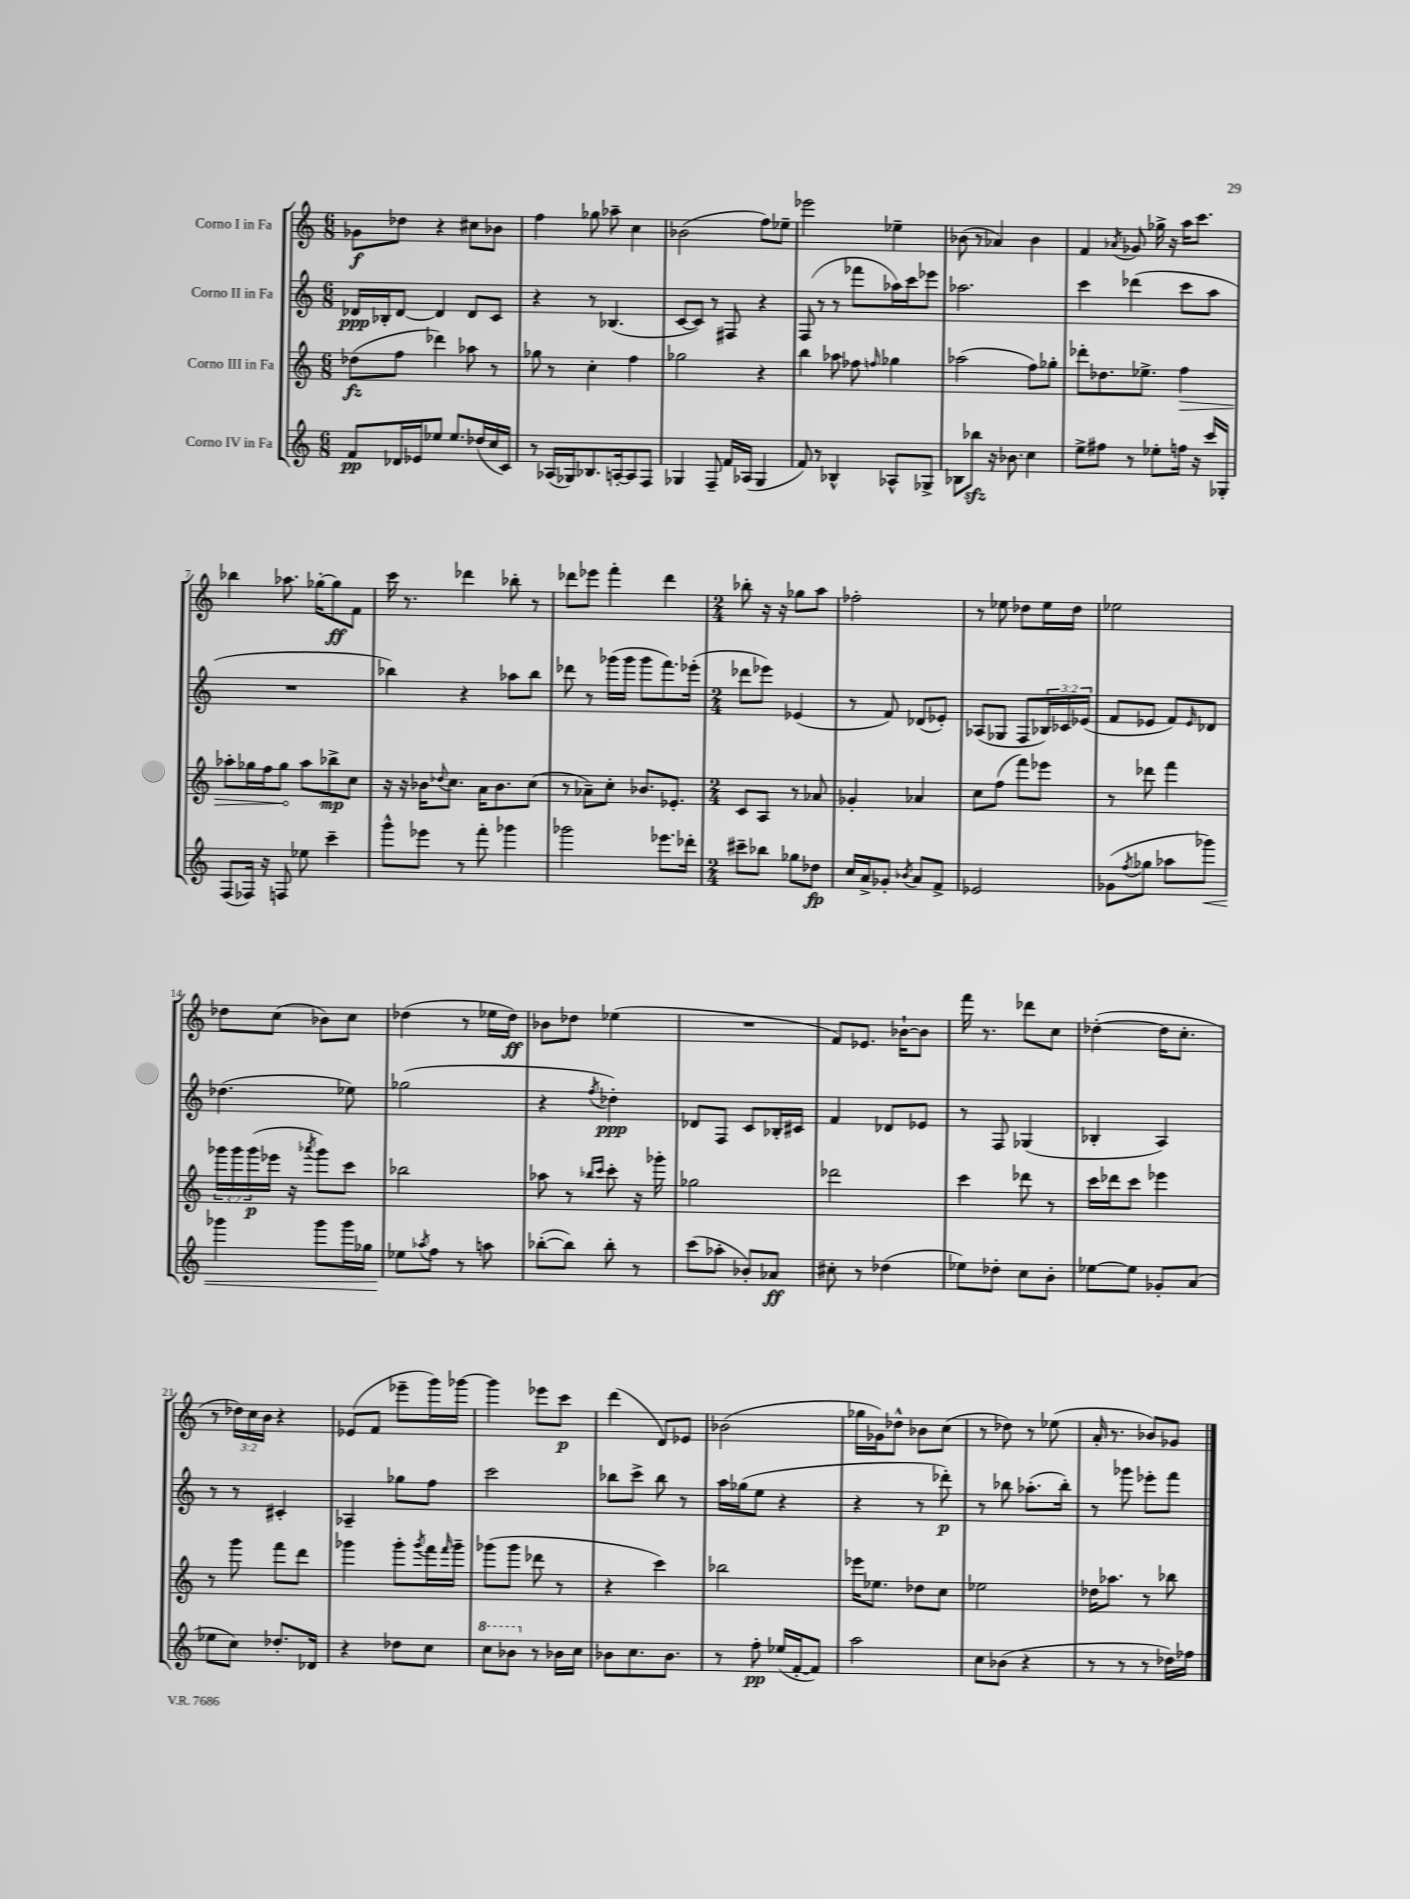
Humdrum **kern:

**kern	**kern	**kern	**kern
*staff4	*staff3	*staff2	*staff1
*clefG2	*clefG2	*clefG2	*clefG2
*k[]	*k[]	*k[]	*k[]
*M6/8	*M6/8	*M6/8	*M6/8
8f	(8dd-	16d-	8g-
.	.	16B-'	.
16d-	8ff	[8d-	8dd-
16e-	.	.	.
8ee-	4ddd-)	4d-]	4r
8.ee-	.	.	.
.	8aa-	8d-	8cc#
(16dd-	.	.	.
16cc	8r	8c	8b-
16c)	.	.	.
=	=	=	=
8r	8gg-	4r	4ff
(16A-	8r	.	.
16G-)	.	.	.
8.B-	4cc'	8r	8gg-
.	.	(4.B-	8aa-~
[16A'	.	.	.
8A]	4ff	.	4cc
8F	.	.	.
=	=	=	=
4G-	2gg-	[8c	(2b-
.	.	8c])	.
8F~	.	8r	.
16f	.	8F#	.
(16A-	.	.	.
4G-	4r	4r	8ff)
.	.	.	8ee-~
=	=	=	=
8f)	4bb	(8F	2eee-
8r	.	8r	.
4B-^^	8aa-	8r	.
.	8ff-	8fff-	.
.	16qqff	.	.
8A-^^	4gg-	16aa-)	4ee-~
.	.	16ccc	.
8G-^	.	8eee-	.
=	=	=	=
8B-	(2aa-	2.aa-	(8b-
8bb-	.	.	8r
16r	.	.	4a-)
8.b-	.	.	.
4cc	8ff)	.	4b-
.	8gg-'	.	.
=	=	=	=
8ee^	8ddd-'	4ccc	4f
8ff#	8.dd-	.	.
.	.	.	8qa-
8r	.	(4ddd-	8g-
.	8.ee-^	.	.
8ee-'	.	.	16gg-^
.	.	.	16r
16ff	4ff	8ccc	16aa
16r	.	.	8.ccc
16ccc	.	8aa	.
16G-'	.	.	.
=	=	=	=
(8F	8aa-'	2.r	4bb-
16F-)	16gg-	.	.
16r	16ff	.	.
8F	8gg-	.	8.aa-
8ee-	8aa-	.	.
.	.	.	[16gg-'
4ccc~	8bb-^	.	8gg-]
.	8cc	.	8f
=	=	=	=
8ggg^^	16r	4bb-)	16ccc
.	16r	.	8.r
8eee-	16b-	.	.
.	8qqdd-	.	.
.	8.cc	.	.
8r	.	4r	4ddd-
8fff'	16a	.	.
.	8.b-	.	.
4ggg-	.	8aa-	8bb-'
.	(8cc	8bb-	8r
=	=	=	=
2ggg-	8r	8ddd-	8ddd-
.	8a-~)	8r	8eee-
.	8cc'	(16ggg-	4fff'
.	.	16ggg-	.
.	8.b-	8ggg-	.
8.eee-	.	8.fff)	4ddd-
.	8.e-'	.	.
16ddd-'	.	(16eee-'	.
=	=	=	=
*M2/4	*M2/4	*M2/4	*M2/4
8ccc#~	8c	8ddd-	8bb-'
8bb-	8A	8eee-)	16r
.	.	.	16r
8gg-	8r	(4e-	8gg-
8dd-	8a-	.	8aa
=	=	=	=
16cc	4g-'	8r	2ff-'
16a^	.	.	.
8g-'	.	8f)	.
8qb-	.	.	.
8a	4a-	(8d-	.
8f^	.	8e-')	.
=	=	=	=
2e-	8cc	(8A-	8r
.	(8ff	8G-	8ee-
.	8fff)	8F	8dd-
.	8eee-	24B-)	16ee-
.	.	24c-	.
.	.	.	16dd-
.	.	(24e-	.
=	=	=	=
(8g-	8r	8f	2ee-
8qff	.	.	.
8gg-	8ddd-	8e-	.
8aa-	4fff	8f)	.
.	.	16qqe-	.
8ggg-)	.	8d-	.
=	=	=	=
4ggg-	24ggg-	(4.dd-	8dd-
.	24ggg-	.	.
.	(24ggg-	.	.
.	16eee-	.	(8cc
.	16r	.	.
.	8qaaa-	.	.
8ggg-	8ggg-)	.	8b-)
16ggg-	8ccc	8ee-)	8cc
16gg-	.	.	.
=	=	=	=
8ee-	2bb-	(2gg-	(4dd-
8qaa-	.	.	.
8ff	.	.	.
8r	.	.	8r
8aa	.	.	16ee-
.	.	.	16dd-)
=	=	=	=
([8bb-'	8aa-	4r	8b-
8bb-])	8r	.	8dd-
.	16qqbb-	.	.
.	16qqccc	8qff	.
8bb-'	8ccc'	4dd-')	(4ee-
8r	16r	.	.
.	16ggg-'	.	.
=	=	=	=
(8ccc	2gg-	8d-	2r
8aa-'	.	8F	.
8b-')	.	8c	.
8a-	.	16B-'	.
.	.	16c#	.
=	=	=	=
8cc#'	2ddd-	4f	8f)
8r	.	.	8.e-
(4dd-	.	8d-	.
.	.	.	[16b-`
.	.	8e-	8b-]
=	=	=	=
8ee-)	4ccc	8r	16fff
.	.	.	8.r
8dd-'	.	8F	.
8cc	8ddd-	(4G-	8ddd-
8b'	8r	.	8cc
=	=	=	=
[8ee-	16ccc	4B-'	([4dd-'
.	16ddd-	.	.
8ee-]	8ccc	.	.
8g-'	4eee-	4A)	16dd-]
.	.	.	8.cc'
(8a	.	.	.
=	=	=	=
8ee-	8r	8r	8r
8cc)	8ggg	8r	24dd-)
.	.	.	24cc
.	.	.	24b
8.dd-'	8fff	4c#'	4r
.	8ddd	.	.
16d-	.	.	.
=	=	=	=
4r	4ggg-	4A-~	(8e-
.	.	.	8f
8dd-	8ggg-'	8gg-	8eee-~
.	8qggg-	.	.
8cc	16fff	8ff	16ggg)
.	16qqfff	.	.
.	16ggg-~	.	[16ggg-
=	=	=	=
8ccc	(8ggg-	2ccc	4ggg-]
8bb-	8ggg-	.	.
8r	8ddd-	.	8eee-
16b-	8r	.	8ccc
16cc	.	.	.
=	=	=	=
8b-	4r	8bb-	(4ddd
8.cc	.	8ccc^	.
.	4ccc)	8bb-	8d)
8.b-	.	.	.
.	.	8r	8e-
=	=	=	=
8r	2bb-	16aa	(2b-
.	.	(16gg-	.
8ff'	.	8ee	.
(16ee-	.	4r	.
[16f'	.	.	.
8f])	.	.	.
=	=	=	=
2aa	16eee-	4r	16gg-
.	8.ee-	.	16g-)
.	.	.	8dd-^^
.	8dd-	8r	8b-
.	8cc	8ddd-')	(8cc
=	=	=	=
8cc	2ee-	8r	8r
(8b-	.	8bb-	8dd-)
4r	.	(8.aa-'	8r
.	.	.	(8ee-
.	.	16bb-')	.
=	=	=	=
8r	16dd-	8r	16a'
.	8.aa-	.	8.r
8r	.	8ggg-	.
8r	8r	8eee-'	8b-)
16dd-)	8bb-	8fff	8g-
16ff-	.	.	.
==	==	==	==
*-	*-	*-	*-
